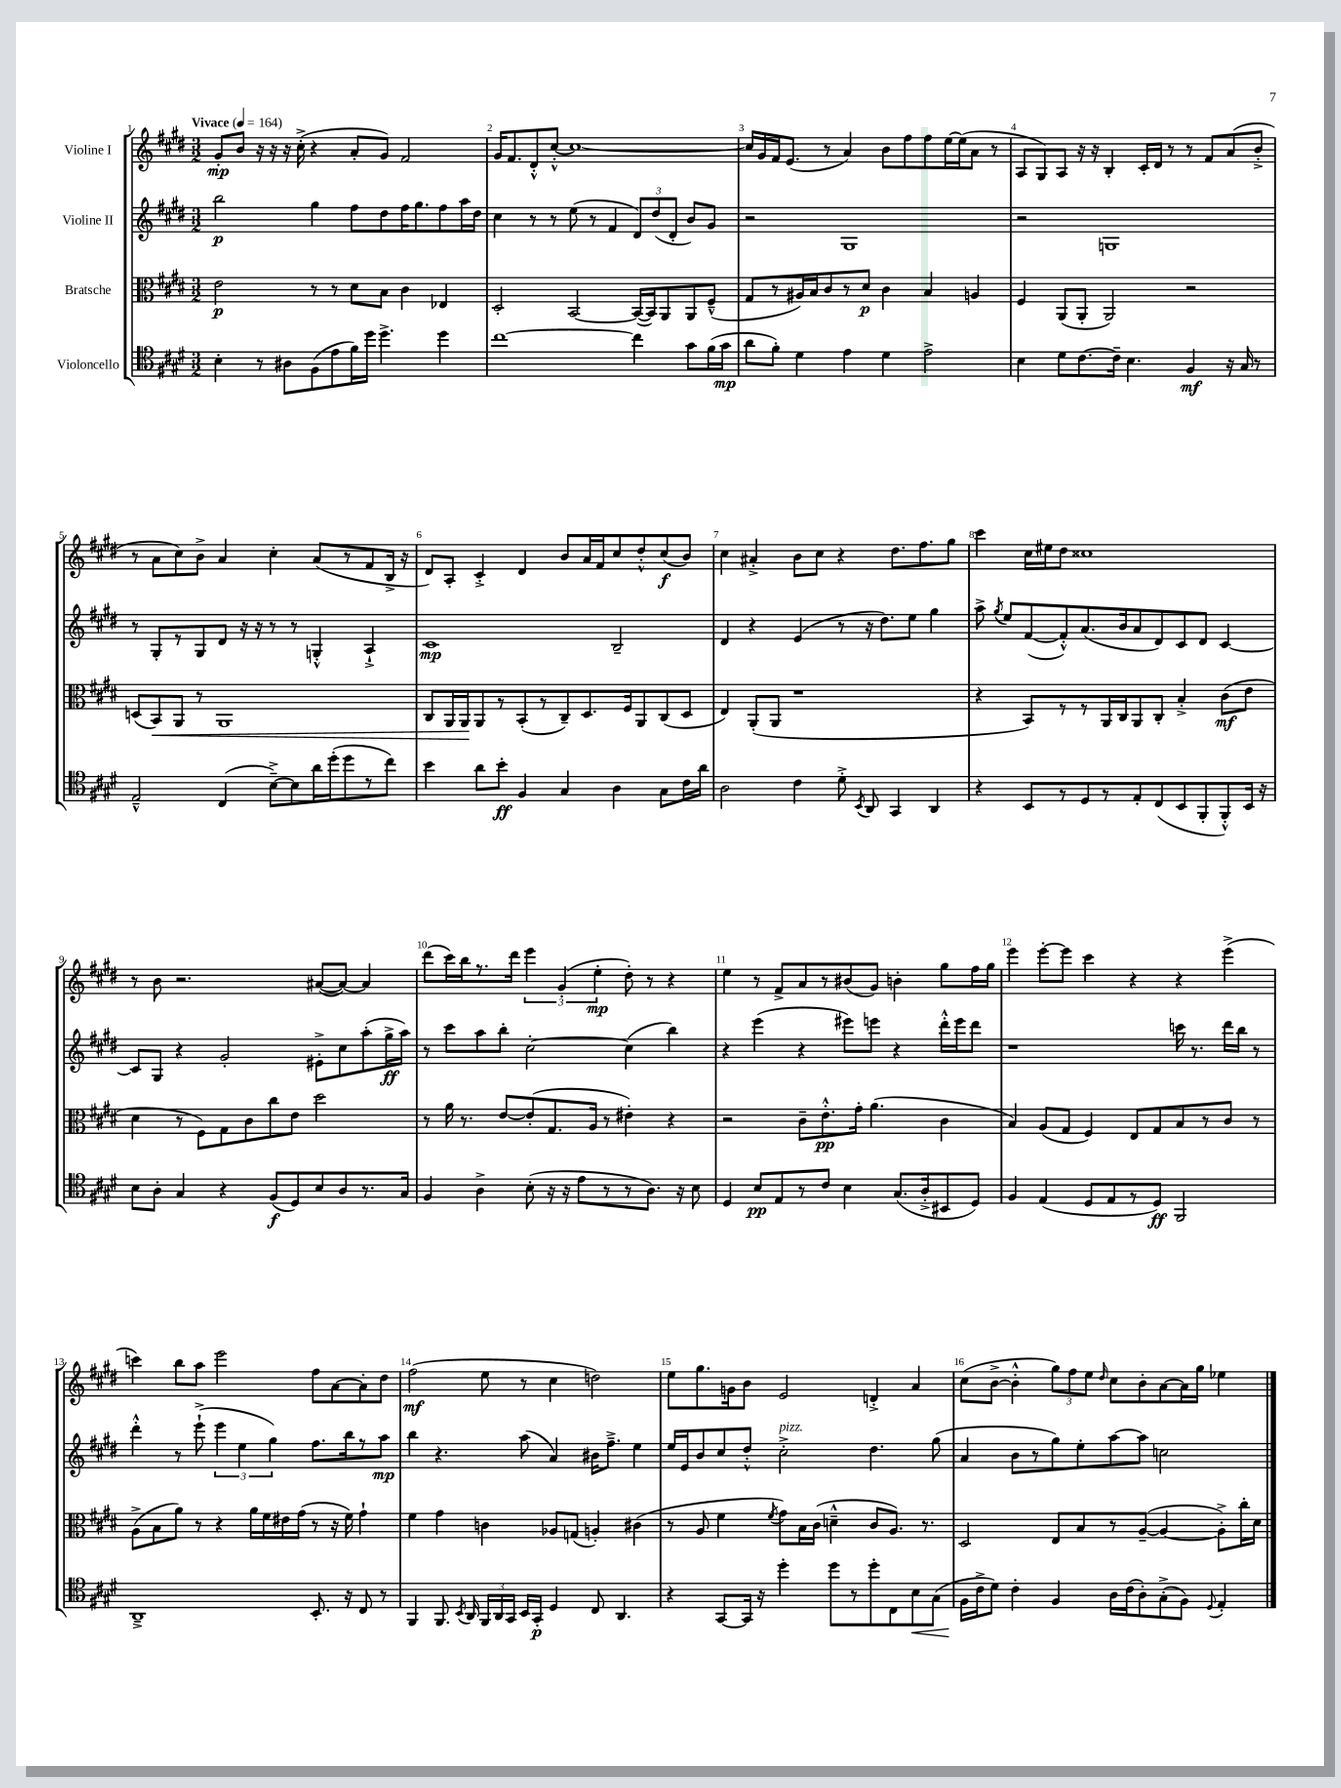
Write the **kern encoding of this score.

**kern	**dynam	**kern	**dynam	**kern	**dynam	**kern	**dynam
*part4	*part4	*part3	*part3	*part2	*part2	*part1	*part1
*staff4	*staff4	*staff3	*staff3	*staff2	*staff2	*staff1	*staff1
*I"Violoncello	*	*I"Bratsche	*	*I"Violine II	*	*I"Violine I	*
*clefC4	*	*clefC3	*	*clefG2	*	*clefG2	*
*k[f#c#g#d#]	*	*k[f#c#g#d#]	*	*k[f#c#g#d#]	*	*k[f#c#g#d#]	*
*M3/2	*	*M3/2	*	*M3/2	*	*M3/2	*
*MM164	*	*MM164	*	*MM164	*	*MM164	*
=1	=1	=1	=1	=1	=1	=1	=1
!	!	!	!	!	!	!LO:TX:a:B:t=Vivace	!
4B'\	.	2e\	p	2bb\	p	8g#'/L	mp
.	.	.	.	.	.	8b/J	.
8r	.	.	.	.	.	16r	.
.	.	.	.	.	.	16r	.
8A#X\L	.	.	.	.	.	16r	.
.	.	.	.	.	.	(16cc#'^\	.
(8F#\	.	8r	.	4gg#\	.	4r	.
8e\	.	8r	.	.	.	.	.
16f#\L)	.	8d#\L	.	8ff#\L	.	8a'/L	.
16dd#\JJ	.	.	.	.	.	.	.
4.dd#^\	.	8B\J	.	8dd#\	.	8g#/J)	.
.	.	4c#\	.	16ff#\K	.	2f#/	.
.	.	.	.	8.gg#\	.	.	.
4dd#\	.	4E-X/	.	8ff#\	.	.	.
.	.	.	.	16aa\L	.	.	.
.	.	.	.	16dd#\JJ	.	.	.
=2	=2	=2	=2	=2	=2	=2	=2
[1cc#	.	2D#'/	.	4cc#\	.	16g#/KL	.
.	.	.	.	.	.	8.f#/	.
.	.	.	.	8r	.	8d#'^^/	.
.	.	.	.	8r	.	[8cc#'^^/J	.
.	.	[2BB/	.	(8ee\	.	1cc#_	.
.	.	.	.	8r	.	.	.
.	.	.	.	4f#/	.	.	.
4cc#\]	.	(16BB/LL_	.	12d#/L)	.	.	.
.	.	16BB/J])	.	.	.	.	.
.	.	.	.	(12dd#/	.	.	.
.	.	8AA/	.	.	.	.	.
.	.	.	.	12d#'/J	.	.	.
8g#\L	.	8AA/	.	8b/L)	.	.	.
(16f#\L	.	(8F#~^^/J	.	8g#/J	.	.	.
16g#\JJ	mp	.	.	.	.	.	.
=3	=3	=3	=3	=3	=3	=3	=3
8a\L	.	8G#/L	.	2r	.	16cc#/LL]	.
.	.	.	.	.	.	16g#/	.
8f#'\J)	.	8r	.	.	.	16f#/J	.
.	.	.	.	.	.	(8.e/J	.
4d#\	.	16A#X/L)	.	.	.	.	.
.	.	16B/J	.	.	.	.	.
.	.	8c#/	.	.	.	8r	.
4e\	.	8r	.	1G#	.	4a/)	.
.	.	8d#/J	p	.	.	.	.
4d#\	.	4c#\	.	.	.	8b\L	.
.	.	.	.	.	.	8ff#\	.
2e^\	.	4B/	.	.	.	8ff#\	.
.	.	.	.	.	.	[16ee\L	.
.	.	.	.	.	.	(16ee\J]	.
.	.	4An/	.	.	.	8a\J	.
.	.	.	.	.	.	8r	.
=4	=4	=4	=4	=4	=4	=4	=4
4B\	.	4F#/	.	2r	.	8A/L	.
.	.	.	.	.	.	8G#/)	.
8d#\L	.	(8AA/L	.	.	.	8A/J	.
[8.c#\	.	8AA'/J	.	.	.	16r	.
.	.	.	.	.	.	16r	.
.	.	2AA/)	.	1Gn	.	4B'/	.
16c#~\Jk]	.	.	.	.	.	.	.
4.B\	.	.	.	.	.	.	.
.	.	.	.	.	.	16c#'/LL	.
.	.	.	.	.	.	16d#/JJ	.
.	.	.	.	.	.	8r	.
4F#/	mf	2r	.	.	.	8r	.
.	.	.	.	.	.	8f#/L	.
16r	.	.	.	.	.	(8a/	.
16G#/	.	.	.	.	.	.	.
8r	.	.	.	.	.	8b'^/J	.
!!LO:LB:g=z
=5	=5	=5	=5	=5	=5	=5	=5
2E~^^/	.	(8Dn/L	.	8r	.	8r	.
!	!	!	!LO:HP:b	!	!	!	!
.	.	8BB/)	<	8G#'/L	.	8a\L	.
.	.	8AA/J	.	8r	.	8cc#\)	.
.	.	8r	.	8G#/	.	8b^\J	.
(4C#/	.	1AA	.	8d#/J	.	4a/	.
.	.	.	.	16r	.	.	.
.	.	.	.	16r	.	.	.
[8B~^\L)	.	.	.	8r	.	4cc#'\	.
8B\]	.	.	.	8r	.	.	.
16a\L	.	.	.	4Gn'^^/	.	(8a/L	.
(16dd#'\J	.	.	.	.	.	.	.
8dd#\	.	.	.	.	.	8r	.
8r	.	.	.	4A`^/	.	8f#/	.
8cc#\J)	.	.	.	.	.	16B^/Jk	.
.	.	.	.	.	.	16r	.
=6	=6	=6	=6	=6	=6	=6	=6
4b\	.	8C#/L	.	1c#	mp	8d#/L)	.
.	.	16AA/L	.	.	.	8A'/J	.
.	.	16AA/J	.	.	.	.	.
8a\L	.	8AA/	[	.	.	4c#'^/	.
8b'\J	ff	8r	.	.	.	.	.
4F#/	.	(8BB'/	.	.	.	4d#/	.
.	.	8r	.	.	.	.	.
4G#/	.	8C#~/)	.	.	.	8b/L	.
.	.	8.D#/	.	.	.	16a/L	.
.	.	.	.	.	.	16f#/J	.
4A\	.	.	.	2B~/	.	8cc#/	.
.	.	16F#/k	.	.	.	.	.
.	.	8AA/	.	.	.	8dd#'^^/	.
8G#\L	.	(8C#/	.	.	.	(8cc#/	f
16c#\L	.	8D#/J	.	.	.	8b/J)	.
16a\JJ	.	.	.	.	.	.	.
=7	=7	=7	=7	=7	=7	=7	=7
2A\	.	4E/)	.	4d#/	.	4cc#\	.
.	.	(8AA'/L	.	4r	.	4a#X'^/	.
.	.	8AA/J	.	.	.	.	.
4c#\	.	1r	.	(4e/	.	8b\L	.
.	.	.	.	.	.	8cc#\J	.
8d#'^\	.	.	.	8r	.	4r	.
8qBB/	.	.	.	.	.	.	.
8AA/	.	.	.	16r	.	.	.
.	.	.	.	8.dd#\L)	.	.	.
4GG#/	.	.	.	.	.	8.dd#\L	.
.	.	.	.	8ee\J	.	.	.
.	.	.	.	.	.	8.ff#\	.
4AA/	.	.	.	4gg#\	.	.	.
.	.	.	.	.	.	8gg#\J	.
=8	=8	=8	=8	=8	=8	=8	=8
4r	.	4r	.	8aa^\	.	4ccc#\	.
.	.	.	.	8qgg#/	.	.	.
.	.	.	.	8ee/L	.	.	.
8BB/L	.	8BB/L)	.	([8f#/	.	16cc#\LL	.
.	.	.	.	.	.	16ee#X\J	.
8r	.	8r	.	8f#'^^/])	.	8dd#\J	.
8D#/	.	8r	.	(8.a/	.	1cc##X	.
8r	.	16AA/L	.	.	.	.	.
.	.	16C#/J	.	16b/k	.	.	.
8E'/	.	8AA/	.	8a/	.	.	.
(8C#/	.	8C#'/J	.	8d#/)	.	.	.
8BB/	.	4B'^/	.	8c#/	.	.	.
8FF#'/	.	.	.	8d#/J	.	.	.
8FF#'^^/)	.	(8c#\L	mf	[4c#/	.	.	.
16BB/Jk	.	8e\J	.	.	.	.	.
16r	.	.	.	.	.	.	.
!!LO:LB:g=z
=9	=9	=9	=9	=9	=9	=9	=9
8B\L	.	4d#\	.	8c#/L]	.	8r	.
8A'\J	.	.	.	8G#/J	.	8b\	.
4G#/	.	8r	.	4r	.	2.r	.
.	.	8F#\L)	.	.	.	.	.
4r	.	8G#\	.	2g#'/	.	.	.
.	.	8c#\	.	.	.	.	.
(8F#/L	f	8cc#\	.	.	.	.	.
8D#/)	.	8e\J	.	.	.	.	.
8B/	.	2dd#\	.	8e#X'^\L	.	([8a#X/L	.
8A/	.	.	.	8cc#\	.	8a#/J_)	.
8.r	.	.	.	(8aa'\	.	4a#/]	.
.	.	.	.	16gg#^\L	ff	.	.
16G#/Jk	.	.	.	16aa\JJ)	.	.	.
=10	=10	=10	=10	=10	=10	=10	=10
4F#/	.	8r	.	8r	.	(8ddd#\L	.
.	.	16a\	.	8ccc#\L	.	16ccc#\L)	.
.	.	8.r	.	.	.	16bb\J	.
4A^\	.	.	.	8aa\	.	8.r	.
.	.	[8e/L	.	8bb'\J	.	.	.
.	.	.	.	.	.	16ddd#\Jk	.
(8B'\	.	(8e'/]	.	[2cc#'\	.	6eee\	.
16r	.	8.G#/	.	.	.	.	.
.	.	.	.	.	.	(6g#'/	.
16r	.	.	.	.	.	.	.
8e\L	.	.	.	.	.	.	.
.	.	16A/Jk	.	.	.	.	.
.	.	.	.	.	.	6ee'\	mp
8r	.	8r	.	.	.	.	.
8r	.	4e#X'\)	.	(4cc#\]	.	8dd#'\)	.
8.A\J)	.	.	.	.	.	8r	.
.	.	4r	.	4bb\)	.	4r	.
16r	.	.	.	.	.	.	.
8B\	.	.	.	.	.	.	.
=11	=11	=11	=11	=11	=11	=11	=11
4D#/	.	2r	.	4r	.	4ee\	.
8B/L	pp	.	.	(4eee\	.	8r	.
8E/	.	.	.	.	.	8f#^/L	.
8r	.	8c#~\L	.	4r	.	8a/	.
8c#/J	.	8.e'^^\	pp	.	.	8r	.
4B\	.	.	.	8eee#X\L)	.	(8b#X/	.
.	.	16g#'\Jk	.	.	.	.	.
.	.	(4.a\	.	8eeen\J	.	8g#/J)	.
(8.G#/L	.	.	.	4r	.	4bn'\	.
16A'^/k	.	.	.	.	.	.	.
8BB#X/	.	4c#\	.	16ddd#'^^\LL	.	8gg#\L	.
.	.	.	.	16eee\J	.	.	.
8D#/J)	.	.	.	8ddd#\J	.	16ff#\L	.
.	.	.	.	.	.	16gg#\JJ	.
=12	=12	=12	=12	=12	=12	=12	=12
4F#/	.	4B/)	.	1r	.	4eee\	.
(4E/	.	(8A/L	.	.	.	[8eee'\L	.
.	.	8G#/J	.	.	.	8eee\J]	.
8D#/L	.	4F#/)	.	.	.	4ccc#\	.
8E/	.	.	.	.	.	.	.
8r	.	8E/L	.	.	.	4r	.
8D#/J)	ff	8G#/	.	.	.	.	.
2FF#/	.	8B/	.	16cccn\	.	4r	.
.	.	.	.	8.r	.	.	.
.	.	8r	.	.	.	.	.
.	.	8c#/J	.	16ddd#\LL	.	(4eee^\	.
.	.	.	.	16bb\JJ	.	.	.
.	.	8r	.	8r	.	.	.
!!LO:LB:g=z
=13	=13	=13	=13	=13	=13	=13	=13
1AA~^	.	(8A^\L	.	4ddd#'^^\	.	4cccn\)	.
.	.	8B\	.	.	.	.	.
.	.	8a\J)	.	8r	.	8bb\L	.
.	.	8r	.	(8eee`^\	.	8aa\J	.
.	.	4r	.	6eee\	.	2eee\	.
.	.	.	.	6ee\	.	.	.
.	.	16a\LL	.	.	.	.	.
.	.	16f#\	.	.	.	.	.
.	.	.	.	6gg#\)	.	.	.
.	.	16e#X\	.	.	.	.	.
.	.	(16g#\JJ	.	.	.	.	.
8.BB'/	.	8r	.	8.ff#\L	.	8ff#\L	.
.	.	16r	.	.	.	[8a\	.
16r	.	16f#\)	.	16bb\k	.	.	.
8C#/	.	4g#`\	.	8r	.	8a'\]	.
8r	.	.	.	8aa\J	mp	8dd#\J	.
=14	=14	=14	=14	=14	=14	=14	=14
4FF#/	.	4f#\	.	4bb\	.	(2ff#\	mf
8.FF#/	.	4g#\	.	4.r	.	.	.
8qBB/	.	.	.	.	.	.	.
16AA/	.	.	.	.	.	.	.
24FF#/LL	.	4cn\	.	.	.	8ee\	.
24AA/	.	.	.	.	.	.	.
24GG#/JJ	.	.	.	.	.	.	.
16BB/LL	.	.	.	(8aa\	.	8r	.
16GG#'/JJ	p	.	.	.	.	.	.
4D#/	.	8A-X/L	.	4a/)	.	4cc#\	.
.	.	(8Gn/J	.	.	.	.	.
8C#/	.	4An'/)	.	16b#X\KL	.	2ddn\)	.
.	.	.	.	8.ff#~^\J	.	.	.
4.AA/	.	.	.	.	.	.	.
.	.	(4c#X\	.	4ee\	.	.	.
=15	=15	=15	=15	=15	=15	=15	=15
4r	.	8r	.	16ee/LL	.	8ee\L	.
.	.	.	.	16e/J	.	.	.
.	.	8A/	.	8b/	.	8.gg#\	.
[8GG#/L	.	4f#\	.	8cc#/	.	.	.
.	.	.	.	.	.	16gn\k	.
16GG#/Jk]	.	.	.	8dd#'^^/J	.	8b\J	.
16r	.	.	.	.	.	.	.
.	.	8qf#/	.	.	.	.	.
!	!	!	!	!LO:TX:a:i:t=pizz.	!	!	!
4dd#'\	.	8g#\L)	.	2cc#'^\	.	2e/	.
.	.	16B\L	.	.	.	.	.
.	.	(16c#\JJ	.	.	.	.	.
8dd#\L	.	4dn~^^\	.	.	.	.	.
8r	.	.	.	.	.	.	.
8dd#'\	.	8c#/L	.	4.dd#\	.	4dn'^/	.
8C#\	.	8.A/J)	.	.	.	.	.
!	!LO:HP:b	!	!	!	!	!	!
8B\	<	.	.	.	.	4a/	.
.	.	8.r	.	.	.	.	.
(8G#\J	.	.	.	(8gg#\	.	.	.
=16	=16	=16	=16	=16	=16	=16	=16
16F#\LL	.	2D#/	.	4a/	.	(8cc#\L	.
16c#^\J	[	.	.	.	.	.	.
8d#\J)	.	.	.	.	.	[8b^\J	.
4c#'\	.	.	.	8b\L	.	4b'^^\]	.
.	.	.	.	8r	.	.	.
4F#/	.	8E/L	.	8gg#\)	.	12gg#\L)	.
.	.	.	.	.	.	12ff#\	.
.	.	8B/	.	8ee'\	.	.	.
.	.	.	.	.	.	12ee\J	.
.	.	.	.	.	.	16qqdd#/	.
16A\LL	.	8r	.	[8aa\	.	8cc#\L	.
(16c#\J	.	.	.	.	.	.	.
8A'\)	.	([8A~/J	.	8aa\J]	.	8b'\	.
(8G#'^\	.	4A/_	.	2ccn\	.	[8a\	.
8F#\J)	.	.	.	.	.	16a\L]	.
.	.	.	.	.	.	16gg#\JJ	.
8qqD#/	.	.	.	.	.	.	.
4E'/	.	8A'^\L])	.	.	.	4ee-X\	.
.	.	16cc#'\L	.	.	.	.	.
.	.	16d#\JJ	.	.	.	.	.
==	==	==	==	==	==	==	==
*-	*-	*-	*-	*-	*-	*-	*-
